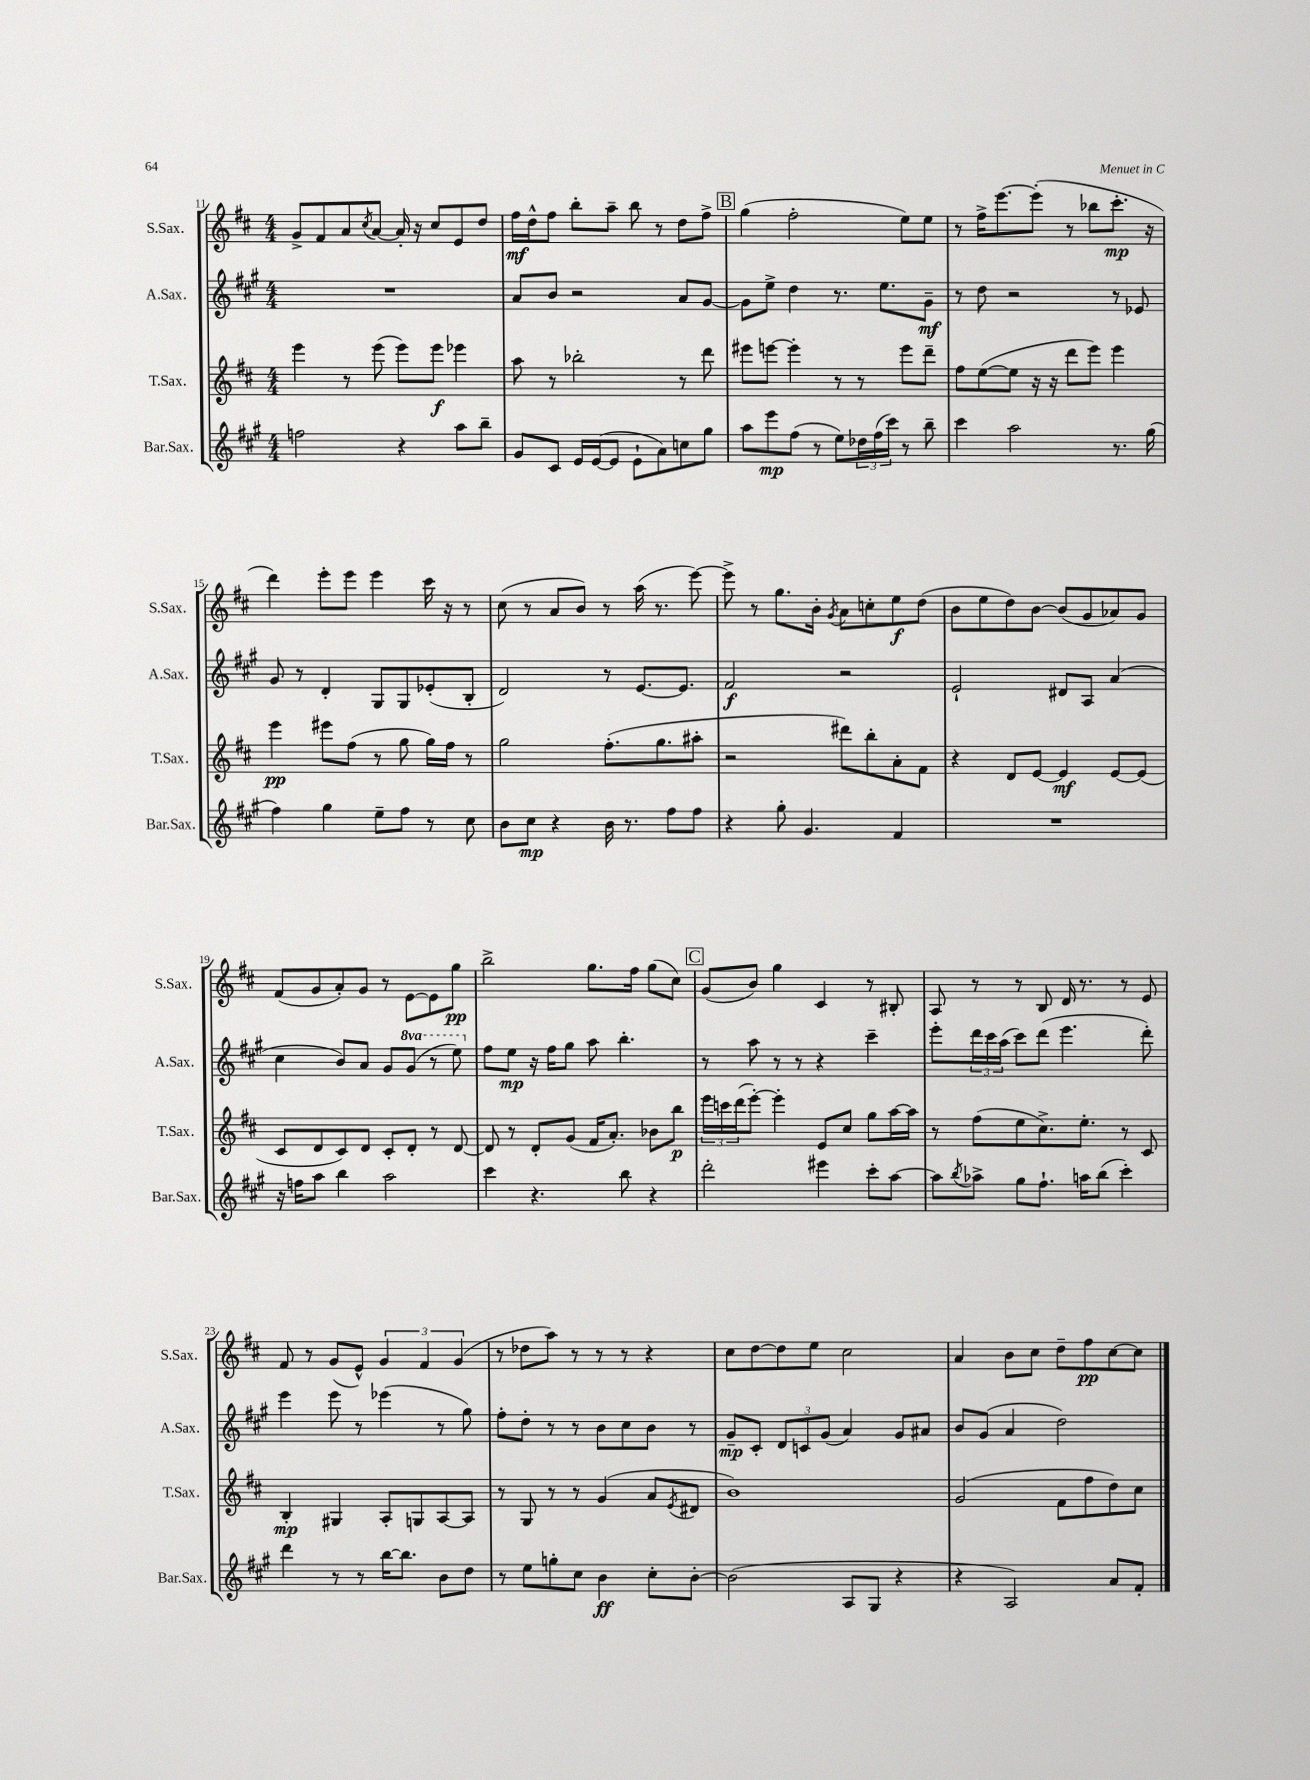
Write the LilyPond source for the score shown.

<<
\new StaffGroup <<
\new Staff = "s0" \with { instrumentName = "S.Sax." shortInstrumentName = "S.Sax." } {
    \clef treble \key d \major \numericTimeSignature \time 4/4
    g'8-> fis'8 a'8 \acciaccatura { cis''8 } a'8~ a'16-. r16 cis''8 e'8 d''8 |
    fis''16\mf d''16-^ fis''8 b''8-. a''8-- b''8 r8 d''8 fis''8-> |
    \mark \markup { \box "B" } g''4( fis''2-. e''8) e''8 |
    r8 fis''16-> e'''8.~ e'''8-.( r8 bes''8 cis'''8.-.\mp r16 |
    d'''4) e'''8-. e'''8 e'''4 cis'''16 r16 r8 |
    cis''8( r8 a'8 b'8) r8 a''16( r8. e'''8~) |
    e'''8-> r8 g''8. b'16-. \acciaccatura { g'8 } a'8 c''8-. e''8\f d''8( |
    b'8 e''8 d''8) b'8~ b'8( g'8 aes'8) g'8 |
    fis'8( g'8 a'8-.) g'8 r8 e'8~ e'8 g''8\pp |
    b''2-> g''8. fis''16 g''8( cis''8) |
    \mark \markup { \box "C" } g'8( b'8) g''4 cis'4 r8 bis8-. |
    a8 r8 r8 b8 d'16 r8. r8 e'8 |
    fis'8 r8 g'8( e'8-^) \tuplet 3/2 { g'4 fis'4 g'4( } |
    r8 des''8 a''8) r8 r8 r8 r4 |
    cis''8 d''8~ d''8 e''8 cis''2 |
    a'4 b'8 cis''8 d''8-- fis''8\pp cis''8~ cis''8 \bar "|." |
}
\new Staff = "s1" \with { instrumentName = "A.Sax." shortInstrumentName = "A.Sax." } {
    \clef treble \key a \major \numericTimeSignature \time 4/4 \set Staff.ottavationMarkups = #ottavation-simple-ordinals
    R1 |
    a'8 b'8 r2 a'8 gis'8~ |
    \mark \markup { \box "B" } gis'8 e''8-> d''4 r8. e''8. gis'8--\mf |
    r8 d''8 r2 r8 ees'8 |
    gis'8 r8 d'4-. gis8 gis8 ees'8-.( b8-. |
    d'2) r8 e'8.~ e'8. |
    fis'2\f r2 |
    e'2-! dis'8 a8 a'4( |
    cis''4 b'8) a'8 gis'8 \ottava #1 gis''8( r8 e'''8) \ottava #0 |
    fis''8 e''8\mp r16 fis''16 gis''8 a''8 b''4.-. |
    \mark \markup { \box "C" } r8 a''8 r8 r8 r4 cis'''4-- |
    e'''8-. \tuplet 3/2 { d'''16 cis'''16 a''16( } cis'''8) d'''8( e'''4. d'''8-.) |
    e'''4 e'''8 r8 ees'''4( r8 gis''8) |
    fis''8-. d''8-. r8 r8 b'8 cis''8 b'8 r8 |
    gis'8--\mp cis'8-. \tuplet 3/2 { d'8 c'8 gis'8( } a'4) gis'8 ais'8 |
    b'8 gis'8( a'4 d''2) \bar "|." |
}
\new Staff = "s2" \with { instrumentName = "T.Sax." shortInstrumentName = "T.Sax." } {
    \clef treble \key d \major \numericTimeSignature \time 4/4
    e'''4 r8 e'''8( e'''8) e'''8\f ees'''4 |
    a''8 r8 bes''2-. r8 d'''8 |
    \mark \markup { \box "B" } eis'''8 e'''8~ e'''4-. r8 r8 e'''8 d'''8-- |
    fis''8 e''8~( e''8 r16 r16 d'''8 e'''8) e'''4 |
    e'''4\pp eis'''8 fis''8( r8 g''8 g''16) fis''16 r8 |
    g''2 fis''8.-.( g''8. ais''8-. |
    r2 dis'''8) b''8-. a'8-. fis'8 |
    r4 d'8 e'8~ e'4\mf e'8~ e'8( |
    cis'8 d'8 cis'8) d'8 cis'8-. d'8-. r8 d'8~ |
    d'8 r8 d'8-. g'8( fis'16 a'8.-.) bes'8 b''8\p |
    \mark \markup { \box "C" } \tuplet 3/2 { e'''16 c'''16 d'''16( } e'''8~-.) e'''4-. e'8 cis''8 g''8 a''16~ a''16 |
    r8 fis''8( e''8 cis''8.->) e''8.-. r8 cis'8 |
    b4-.\mp gis4 a8-. g8 a8~ a8 |
    r8 g8 r8 r8 g'4( a'8 \acciaccatura { e'8 } dis'8 |
    b'1) |
    g'2( fis'8 fis''8 d''8) cis''8 \bar "|." |
}
\new Staff = "s3" \with { instrumentName = "Bar.Sax." shortInstrumentName = "Bar.Sax." } {
    \clef treble \key a \major \numericTimeSignature \time 4/4
    f''2 r4 a''8 b''8-- |
    gis'8 cis'8 e'16 e'16~( e'8 e'8-! a'8) c''8 gis''8 |
    \mark \markup { \box "B" } a''8 e'''8\mp fis''8( r8 e''8) \tuplet 3/2 { des''16 fis''16( cis'''16) } r8 b''8-- |
    cis'''4 a''2 r8. gis''16( |
    fis''4) gis''4 e''8-- fis''8 r8 cis''8 |
    b'8 cis''8\mp r4 b'16 r8. fis''8 fis''8 |
    r4 gis''8-. gis'4. fis'4 |
    R1 |
    r16 f''16 a''8 b''4 a''2 |
    cis'''4 r4. b''8 r4 |
    \mark \markup { \box "C" } d'''2-. eis'''4 cis'''8-. a''8~ |
    a''8 \acciaccatura { b''8 } aes''8-> gis''8 fis''8.-! a''16 b''8( cis'''4-.) |
    d'''4 r8 r8 b''16~ b''8. b'8 d''8 |
    r8 e''8 g''8-. cis''8 b'4\ff cis''8-. b'8~-. |
    b'2( a8 gis8 r4 |
    r4 a2) a'8 fis'8-. \bar "|." |
}
>>
>>
\layout { \context { \Score currentBarNumber = #11 } }
